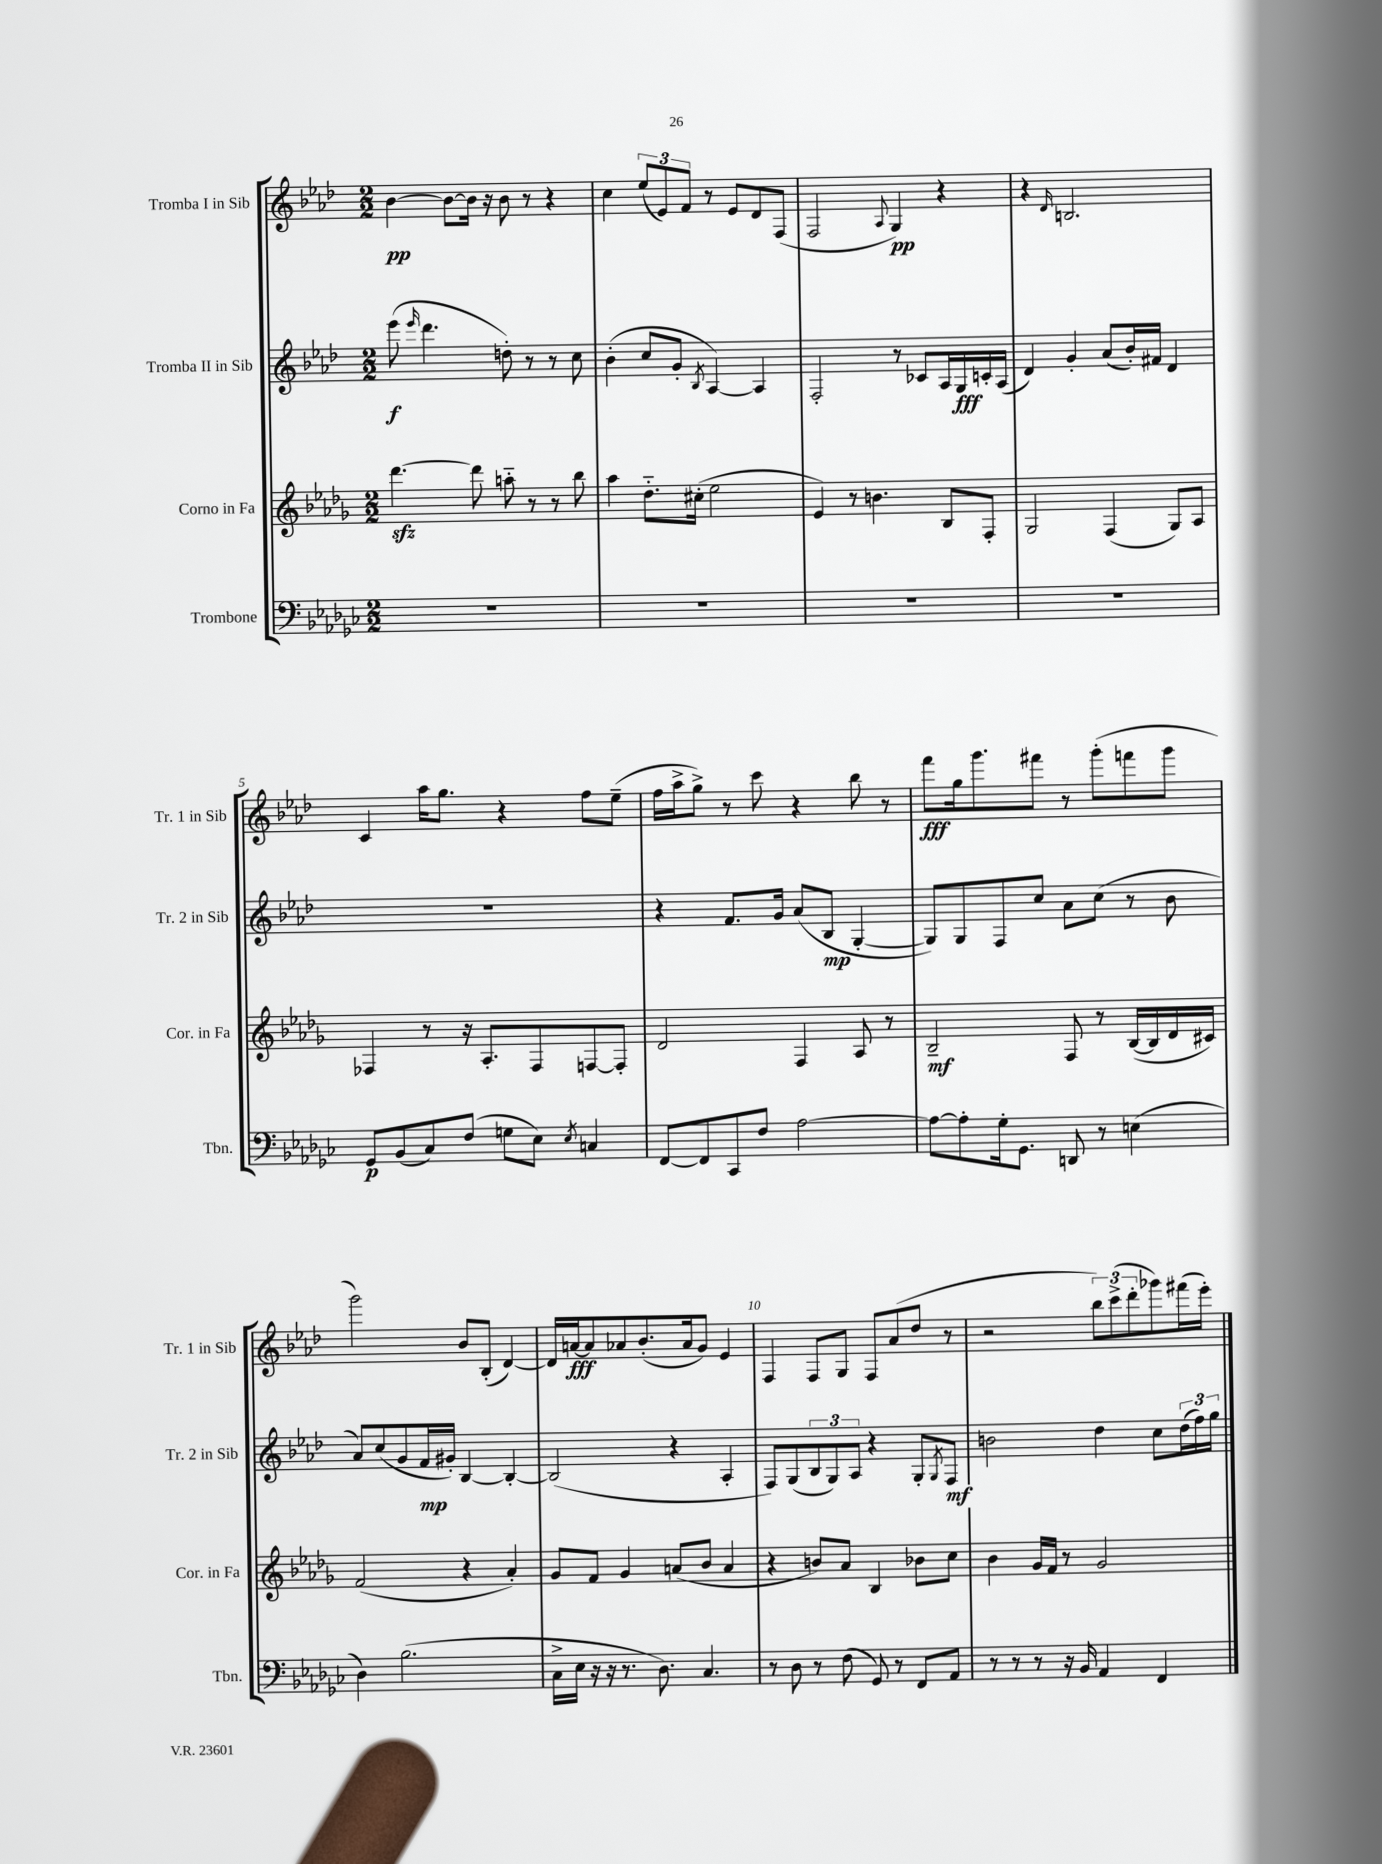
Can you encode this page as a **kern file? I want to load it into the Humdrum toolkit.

**kern	**kern	**kern	**kern
*staff4	*staff3	*staff2	*staff1
*clefF4	*clefG2	*clefG2	*clefG2
*k[b-e-a-d-g-c-]	*k[b-e-a-d-g-]	*k[b-e-a-d-]	*k[b-e-a-d-]
*M2/2	*M2/2	*M2/2	*M2/2
1r	[4.ddd-\	(8eee-\	[4b-\
.	.	16qqeee-/	.
.	.	4.ddd-\	.
.	.	.	8b-\_L
.	8ddd-\]	.	16b-\]Jk
.	.	.	16r
.	8aa'~\	8dd'\)	8b-\
.	8r	8r	8r
.	8r	8r	4r
.	8bb-\	8cc\	.
=	=	=	=
1r	4aa-\	(4b-'\	4cc\
.	8.dd-'~\L	8cc/L	(12ee-/L
.	.	.	12e-/)
.	.	8g'/J	.
.	.	.	12f/J
.	(16cc#'\Jk	.	.
.	.	8qB-/	.
.	2ee-\	[4A-/)	8r
.	.	.	8e-/L
.	.	4A-/]	8d-/
.	.	.	(8F/J
=	=	=	=
1r	4e-/)	2F'/	2F/
.	8r	.	.
.	4.b\	.	.
.	.	.	8qqA-/
.	.	8r	4G/)
.	.	8c-/L	.
.	8B-/L	16A-/L	4r
.	.	16G/	.
.	8F'/J	16c'/	.
.	.	(16A-/JJ	.
=	=	=	=
1r	2G-/	4d-/)	4r
.	.	.	16qqd-/
.	.	4g'/	2.B/
.	(4F/	(8a-/L	.
.	.	16b-'/L)	.
.	.	16f#/JJ	.
.	8G-/L)	4d-/	.
.	8A-/J	.	.
=	=	=	=
8GG-/L	4F-/	1r	4c/
(8BB-/	.	.	.
8C-/)	8r	.	16aa-\LK
.	.	.	8.gg\J
(8F/J	16r	.	.
.	8.A-'/L	.	.
8G\L	.	.	4r
8E-\J)	8F-/	.	.
8qE-/	.	.	.
4C/	[8F/	.	8ff\L
.	8F'/]J	.	(8ee-~\J
=	=	=	=
[8FF/L	2d-/	4r	16ff\LL
.	.	.	16aa-^\J
8FF/]	.	.	8gg^\J)
8CC-/	.	8.f/L	8r
8F/J	.	.	8ccc\
.	.	16g/Jk	.
[2A-\	4F/	(8a-/L	4r
.	.	8B-/J	.
.	8A-/	[4G'/	8bb-\
.	8r	.	8r
=	=	=	=
8A-\_L	2B-~/	8G/]L)	8fff\L
8A-'\]	.	8G/	16gg\k
.	.	.	8.ggg\
16G-'\k	.	8F/	.
8.GG-\J	.	.	.
.	.	8cc/J	8fff#\J
8DD/	8F/	8a-\L	8r
8r	8r	(8cc\J	(8ggg'\L
(4E\	([16B-/LL	8r	8fff\
.	16B-/]	.	.
.	16d-/	8b-\	8ggg\J
.	16c#/JJ)	.	.
=	=	=	=
4D-\)	(2f/	8a-/L)	2ggg\)
.	.	(8cc/	.
(2.B-\	.	8g/	.
.	.	16f/L	.
.	.	16g#'/JJ)	.
.	4r	[4B-/	8b-/L
.	.	.	(8B-'/J
.	4a-'/)	4B-'/_	[4d-/)
=	=	=	=
16C-^\LL	8g-/L	(2B-/]	16d-/]LL
16E-\JJ	.	.	[16a/J
16r	8f/J	.	8a/]
16r	.	.	.
8.r	4g-/	.	8a-/
.	.	.	(8.b-'/
8.D-\)	.	.	.
.	(8a/L	4r	.
.	.	.	16a-/k
4.C-/	8b-/J	.	8g/J)
.	4a/	4A-'/	4e-/
=	=	=	=
8r	4r	8F/L)	4F/
8D-\	.	(8G/	.
8r	8b/L)	12B-/	8F/L
.	.	12G/)	.
(8F\	8a-/J	.	8G/J
.	.	12A-/J	.
8GG-/)	4B-/	4r	8F/L
8r	.	.	(8a-/
8FF/L	8b-\L	8G'/L	8dd-/J
.	.	8qG/	.
8AA-/J	8cc\J	8F/J	8r
=	=	=	=
8r	4b-\	2b\	2r
8r	.	.	.
8r	16g-/LL	.	.
.	16f/JJ	.	.
16r	8r	.	.
16BB-/	.	.	.
4AA-/	2g-/	4dd-\	12bb-\L)
.	.	.	(12ccc^\
.	.	.	12ddd-'\
4FF/	.	8cc\L	8ggg-\)
.	.	(24dd-\L	(16fff#\L
.	.	24ff\)	.
.	.	.	16eee-'\JJ)
.	.	24gg\JJ	.
==	==	==	==
*-	*-	*-	*-
